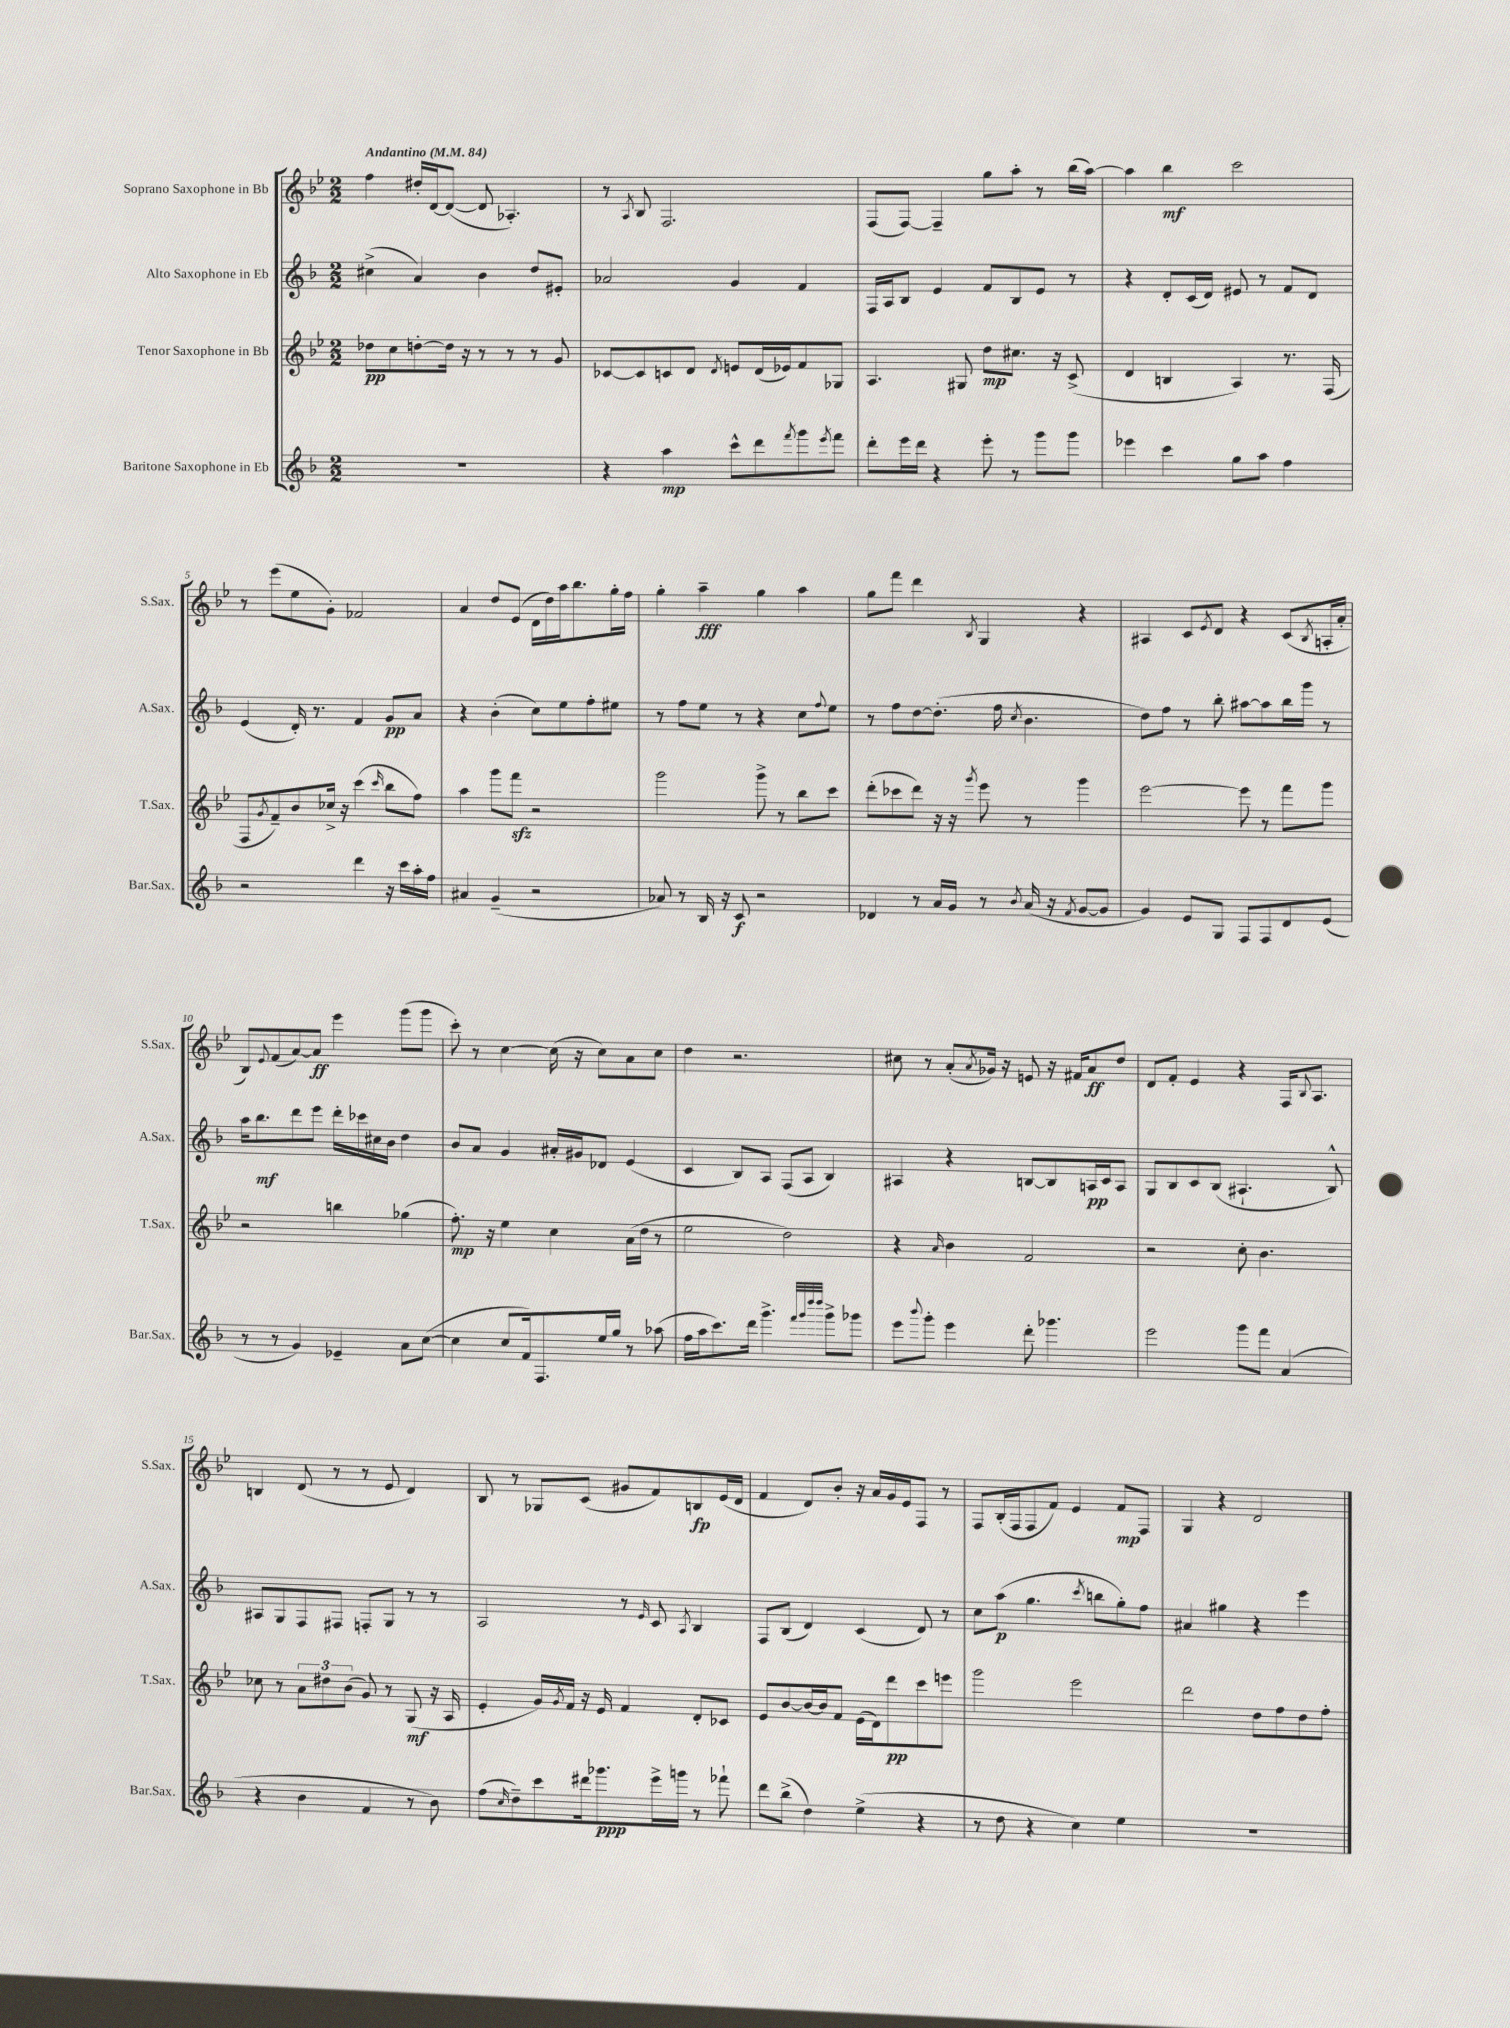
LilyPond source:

<<
\new StaffGroup <<
\new Staff = "s0" \with { instrumentName = "Soprano Saxophone in Bb" shortInstrumentName = "S.Sax." } {
    \clef treble \key bes \major \numericTimeSignature \time 2/2 \tempo "Andantino" 4 = 84
    f''4 dis''16-. d'16~ d'8~( d'8 aes4.-.) |
    r8 \acciaccatura { a8 } bes8 f2. |
    f8( f8~) f4-- g''8 a''8-. r8 bes''16( a''16~) |
    a''4 bes''4\mf c'''2 |
    r8 ees'''8( ees''8 g'8-.) fes'2 |
    a'4 d''8 ees'8( d'16 d''16) a''16 bes''8. g''16-. f''16 |
    g''4-. a''4--\fff g''4 a''4 |
    g''8 f'''8 d'''4 \acciaccatura { bes8 } g4 r4 |
    ais4 c'8 \acciaccatura { ees'8 } d'8 r4 c'8( \acciaccatura { bes8 } a16-. a'16-. |
    bes8) \appoggiatura { ees'8 } f'8( a'8~) a'8\ff ees'''4 g'''8( g'''8 |
    c'''8-.) r8 c''4~ c''16( r16 c''8) a'8 c''8 |
    d''4 r2. |
    cis''8 r8 a'8-.( \acciaccatura { a'8 } ges'16) r16 e'8 r16 fis'16 a'8\ff d''8 |
    d'8 f'8-. ees'4 r4 f16 \appoggiatura { bes8 } a8. |
    b4 d'8( r8 r8 ees'8 d'4) |
    bes8 r8 ges8 c'8( gis'8 f'8) b8\fp ees'16( d'16 |
    f'4 d'8) bes'8-. r16 a'16 g'16 ees'16 f8 r8 |
    f8 bes16-.( f16 f8 f'8) ees'4 f'8\mp f8 |
    g4 r4 d'2 \bar "|." |
}
\new Staff = "s1" \with { instrumentName = "Alto Saxophone in Eb" shortInstrumentName = "A.Sax." } {
    \clef treble \key f \major \numericTimeSignature \time 2/2
    cis''4->( a'4) bes'4 d''8 eis'8-. |
    aes'2 g'4 f'4 |
    f16 a16 bes8 e'4 f'8 bes8 e'8 r8 |
    r4 d'8-. c'16( d'16) eis'8 r8 f'8 d'8 |
    e'4( d'16-.) r8. f'4 g'8\pp a'8 |
    r4 bes'4-.( c''8) e''8 f''8-. eis''8 |
    r8 f''8 e''8 r8 r4 c''8 \appoggiatura { f''8 } e''8 |
    r8 f''8 d''8~ d''8.-.( f''16 \acciaccatura { c''8 } bes'4. |
    d''8) f''8 r8 bes''8-. ais''8~ ais''8 bes''16 g'''16 r8 |
    a''16 bes''8.\mf d'''8 e'''8 d'''16-. ces'''16 cis''16 bes'16 d''4 |
    bes'8 a'8 g'4 ais'16-. gis'16 des'8 e'4( |
    c'4 bes8) a8 f8( a8 bes4) |
    ais4 r4 b8~ b8 a16\pp c'16 a8 |
    g8 bes8 c'8 bes8( ais4.-! bes8-^) |
    ais8 g8 f8 fis8 f8-. g8 r8 r8 |
    a2 r8 \grace { e'16 } c'8 \acciaccatura { a8 } bes4 |
    f8 bes8( d'4) c'4( d'8) r8 |
    c''8 a''8\p( g''4. \acciaccatura { c'''8 } b''8 g''8-.) f''8 |
    ais'4 gis''4 r4 e'''4 \bar "|." |
}
\new Staff = "s2" \with { instrumentName = "Tenor Saxophone in Bb" shortInstrumentName = "T.Sax." } {
    \clef treble \key bes \major \numericTimeSignature \time 2/2
    des''8\pp c''8 d''8~-. d''16 r16 r8 r8 r8 g'8 |
    ces'8~ ces'8 c'8 d'8 \acciaccatura { d'8 } e'8 d'16( ees'16) f'8 ges8 |
    a4. gis8 d''8\mp cis''8. r16 c'8->( |
    d'4 b4 a4) r8. f16( |
    f8 \acciaccatura { g'8 } f'8--) bes'8 ces''16-> r16 c'''4( \grace { c'''16 } bes''8 f''8) |
    a''4 g'''8 f'''8\sfz r2 |
    g'''2 g'''8-> r8 bes''8 c'''8 |
    d'''8-.( ces'''8 d'''8) r16 r16 \acciaccatura { g'''8 } ees'''8 r8 g'''4 |
    ees'''2~ ees'''8 r8 f'''8 g'''8 |
    r2 b''4 ges''4( |
    f''8.-.\mp) r16 ees''4 c''4 a'16( d''16 r8 |
    ees''2 d''2) |
    r4 \grace { a'16 } bes'4 f'2 |
    r2 c''8-. bes'4. |
    ces''8 r8 \tuplet 3/2 { a'8 dis''8 bes'8( } g'8) r8 g8\mf( r16 a16 |
    ees'4-. g'16) \acciaccatura { g'8 } f'16 r16 ees'16 f'4 d'8-. ces'8 |
    ees'8 bes'8~ bes'16~ bes'16 f'8 ees'16( d'16) d'''8\pp c'''8 e'''8 |
    g'''2 ees'''2 |
    d'''2 d''8 f''8 d''8 f''8-. \bar "|." |
}
\new Staff = "s3" \with { instrumentName = "Baritone Saxophone in Eb" shortInstrumentName = "Bar.Sax." } {
    \clef treble \key f \major \numericTimeSignature \time 2/2
    R1 |
    r4 a''4\mp c'''8-^ d'''8 \acciaccatura { f'''8 } g'''8 \acciaccatura { e'''8 } f'''8 |
    d'''8-. e'''16 d'''16 r4 e'''8-. r8 g'''8 g'''8 |
    ees'''4 c'''4 g''8 a''8 f''4 |
    r2 d'''4 r16 c'''16 a''16-. f''16 |
    ais'4 g'4--( r2 |
    aes'8) r8 bes16 r16 c'8\f r2 |
    des'4 r8 a'16 g'16 r8 \acciaccatura { bes'8 } a'16( r16 \acciaccatura { f'8 } g'8~ g'8 |
    g'4) e'8 g8 f8 f8 d'8 e'8( |
    r8 r8 g'4) ees'4-- a'8 c''8~( |
    c''4 c''8 f'16) f8. e''16 g''16 r8 aes''8( |
    f''16 a''16 c'''8.) d'''16 g'''4.-> \grace { f'''32 g'''32 d''''32 d''''32 } g'''8-> ges'''8 |
    e'''8 \appoggiatura { bes'''8 } g'''8-. e'''4 d'''8-. ges'''4. |
    e'''2 g'''8 f'''8 a'4( |
    r4 bes'4 f'4 r8 bes'8) |
    f''8( \grace { c''16 } d''8--) c'''8 dis'''16 ges'''8.\ppp e'''16-> g'''16 r8 fes'''8-! |
    d'''8 bes''8->( d''4) e''4->( r4 |
    r8 d''8 r4 c''4) e''4 |
    R1 \bar "|." |
}
>>
>>
